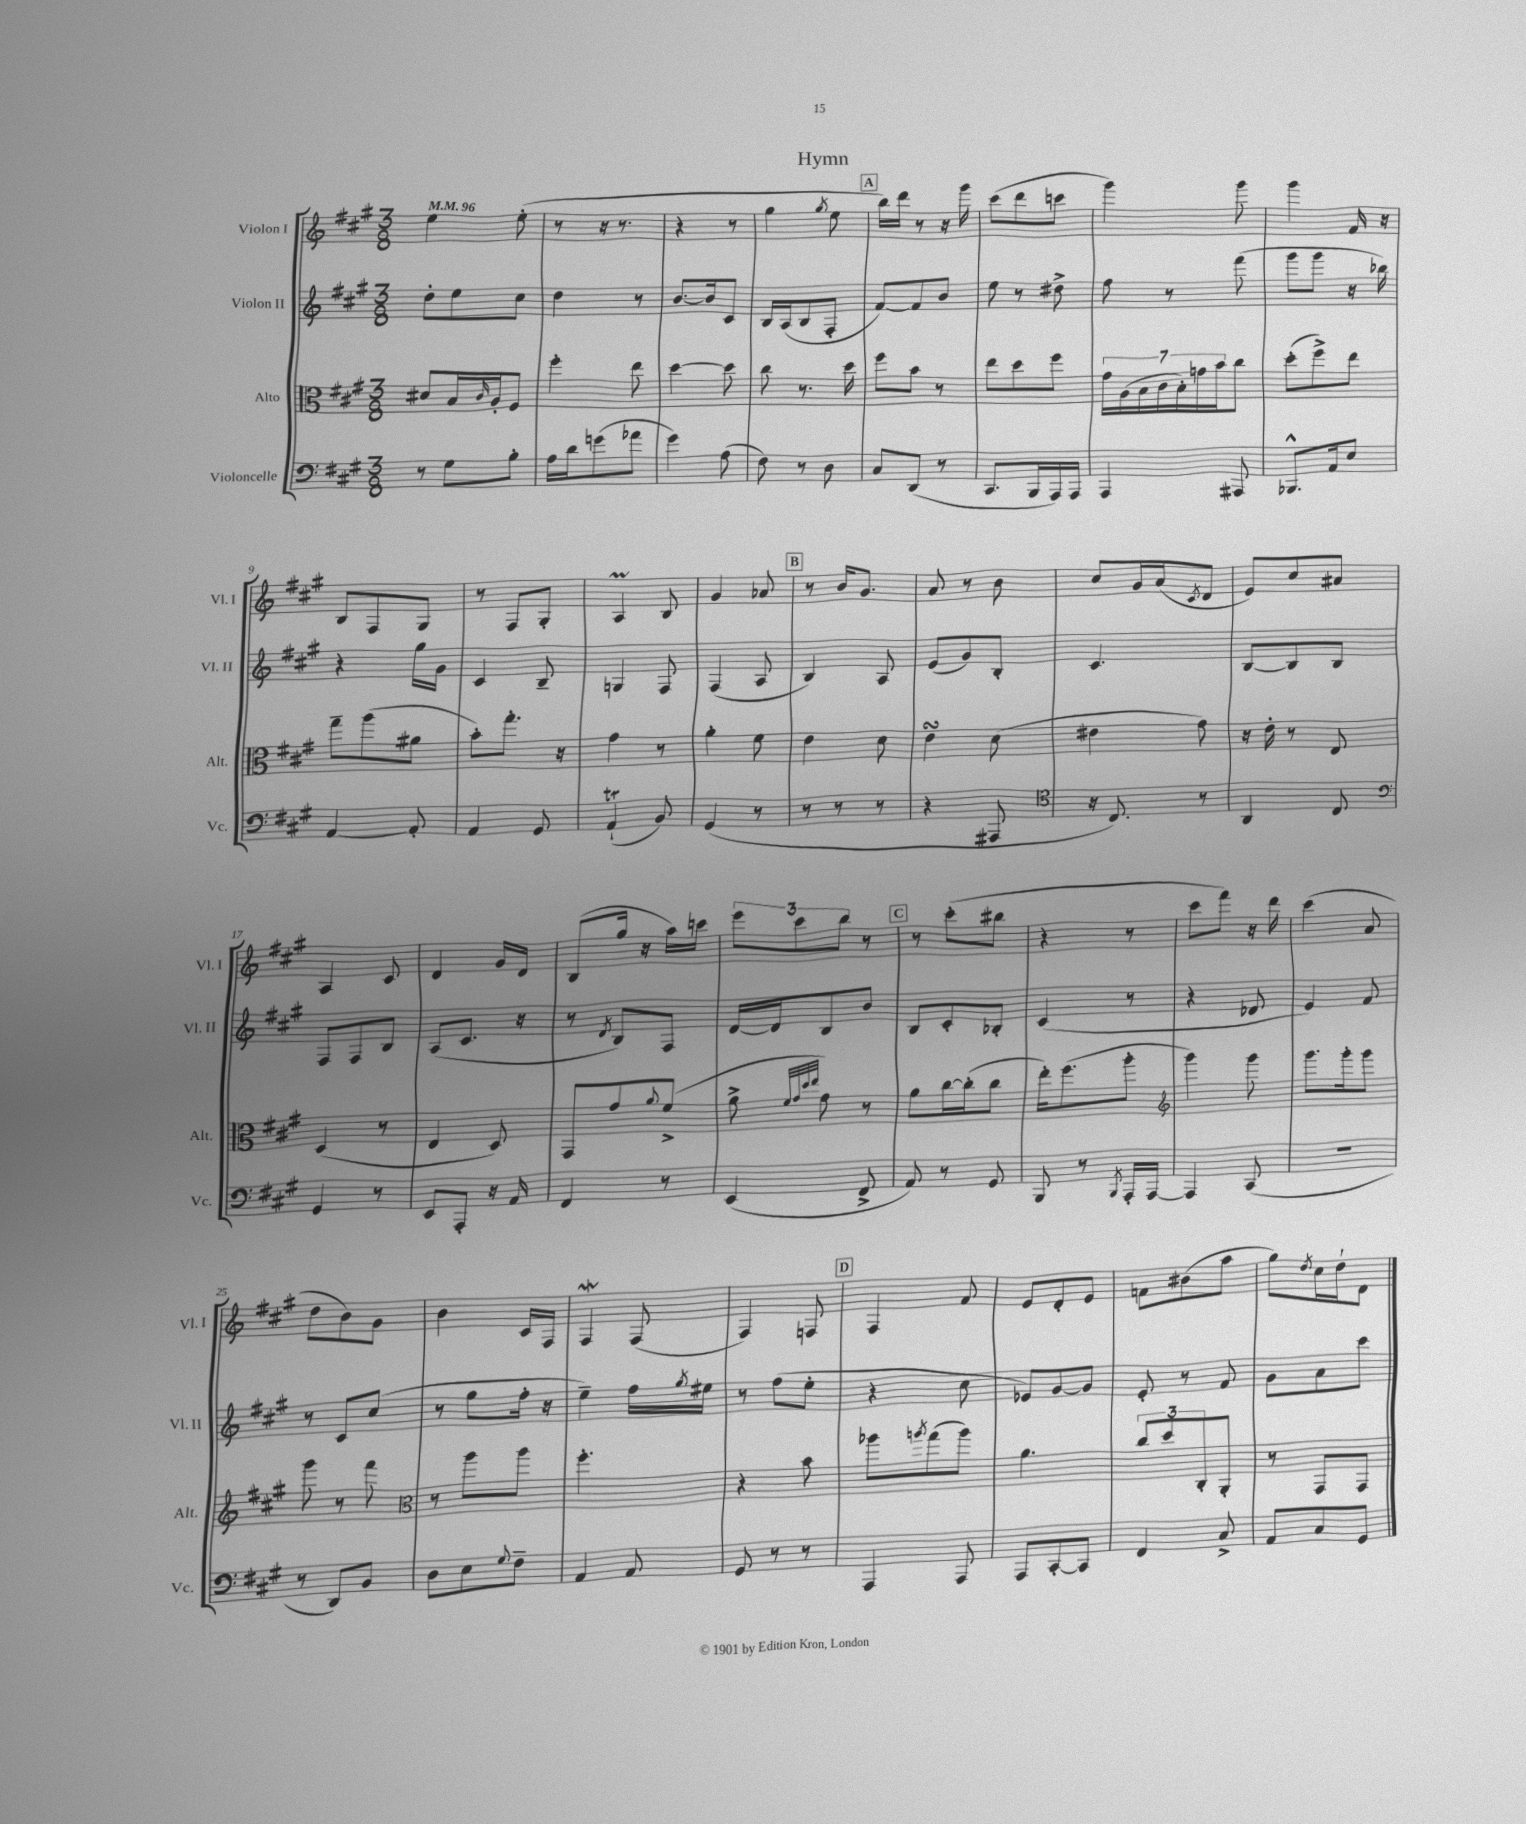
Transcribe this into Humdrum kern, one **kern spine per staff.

**kern	**kern	**kern	**kern
*part4	*part3	*part2	*part1
*staff4	*staff3	*staff2	*staff1
*I"Violoncelle	*I"Alto	*I"Violon II	*I"Violon I
*I'Vc.	*I'Alt.	*I'Vl. II	*I'Vl. I
*clefF4	*clefC3	*clefG2	*clefG2
*k[f#c#g#]	*k[f#c#g#]	*k[f#c#g#]	*k[f#c#g#]
*M3/8	*M3/8	*M3/8	*M3/8
*MM96	*MM96	*MM96	*MM96
=1	=1	=1	=1
8r	8d#X/L	8dd'\L	4ee\
8G#\L	16B/L	8ee\	.
.	16qqc#/	.	.
.	16A'/J	.	.
8B'\J	8F#/J	8cc#\J	(8ee'\
=2	=2	=2	=2
16A\LL	4ff#'\	4dd\	8r
16d\J	.	.	.
(8gn\	.	.	16r
.	.	.	8.r
8a-X\J	8ee\	8r	.
=3	=3	=3	=3
4g#\)	[4dd\	[8.b/L	4r
.	.	16b/k]	.
(8A\	8dd\]	8c#/J	8r
=4	=4	=4	=4
8F#\)	8cc#\	16B/LL	4gg#\
.	.	(16A/J	.
8r	8.r	8B/	.
.	.	.	8qgg#/
8D\	.	8F#'/J	8ee\
.	16dd\	.	.
!!LO:REH:place=s1:t=A
=5	=5	=5	=5
8C#/L	8ff#\L	[8f#/L)	16bb\LL)
.	.	.	16ddd\JJ
(8DD/J	8b\J	8f#/]	8r
8r	8r	8b/J	16r
.	.	.	16ggg#\
=6	=6	=6	=6
8.CC#/L	8ee\L	8ee\	(8ccc#\L
.	8dd\	8r	8ddd\
16BBB/L	.	.	.
16AAA/)	8ff#\J	8dd#X^\	8cccn\J
16AAA/JJ	.	.	.
=7	=7	=7	=7
4AAA/	28g#\LL	8ff#\	4ggg#\)
.	(28A\	.	.
.	28B\	.	.
.	28c#\	.	.
.	.	8r	.
.	28B'\)	.	.
.	28gn\	.	.
.	28b\J	.	.
8AAA#X/	8cc#\J	(8fff#\	8ggg#\
=8	=8	=8	=8
8.BBB-X^^/L	(8dd'\L	8ggg#\L	4ggg#\
.	8ff#^\)	8ggg#\J	.
16AA/k	.	.	.
8E/J	8ee\J	16r	16f#/
.	.	16bb-X\)	16r
!!LO:LB:g=z
=9	=9	=9	=9
[4AA/	8gg#~\L	4r	8B/L
.	(8aa\	.	8F#/
8AA'/]	8a#X\J	16gg#\LL	8G#/J
.	.	16g#\JJ	.
=10	=10	=10	=10
4AA/	8b'\L)	4c#/	8r
.	8.gg#'\J	.	8F#/L
8GG#/	.	8B~/	8G#'/J
.	16r	.	.
=11	=11	=11	=11
(4AAT`/	4g#\	4Gn/	4AM/
8BB/)	8r	8F#/	8B/
=12	=12	=12	=12
(4GG#/	4a'\	(4F#/	4g#/
8r	8f#\	8A/	8a-X/
!!LO:REH:place=s1:t=B
=13	=13	=13	=13
8r	4e\	4B/)	8r
8r	.	.	16b/KL
.	.	.	8.g#/J
8r	8d\	8A/	.
=14	=14	=14	=14
4r	4esSSS\	(8e/L	8a/
.	.	8g#/)	8r
8AAA#X/	(8d\	8B'/J	8b\
=15	=15	=15	=15
*clefC4	*	*	*
16r	4e#X\	4.c#/	8cc#/L
8.C#/)	.	.	.
.	.	.	16g#/L
.	.	.	(16a/J
.	.	.	8qc#/
8r	8g#\)	.	8d/J
=16	=16	=16	=16
4AA/	16r	[8B/L	8e/L)
.	16e'\	.	.
.	8r	8B/]	8cc#/
8C#/	8E/	8B/J	8a#X/J
!!LO:LB:g=z
=17	=17	=17	=17
*clefF4	*	*	*
4GG#/	(4D/	8F#/L	4A/
.	.	8F#/	.
8r	8r	8B/J	8c#/
=18	=18	=18	=18
8EE/L	4E/	(8A/L	4d/
8AAA'/J	.	8.c#/J	.
16r	8D/)	.	16g#/LL
16AA/	.	16r	16d/JJ
=19	=19	=19	=19
4FF#/	8GG#/L	8r	(8B/L
.	.	8qd/	.
.	8g#/	8B/L)	16gg#/Jk
.	.	.	16r
.	8qqa/	.	.
8r	(8f#^/J	8F#/J	16aa\LL)
.	.	.	16cccn\JJ
=20	=20	=20	=20
(4EE/	8a^\	[16d/LL	12eee\L
.	.	16d/J]	.
.	.	.	12ccc#\
.	32qqf#/LLL	.	.
.	32qqg#/	.	.
.	32qqdd/	.	.
.	32qqee/JJJ	.	.
.	8g#\)	8B/	.
.	.	.	12bb\J
8FF#^/	8r	8b/J	8r
!!LO:REH:place=s1:t=C
=21	=21	=21	=21
8AA/)	8a\L	8B/L	8r
8r	[16cc#\L	8c#'/	(8ccc#'\L
.	(16cc#'\J]	.	.
8GG#/	8cc#\J	8B-X'/J	8bb#X\J
=22	=22	=22	=22
8BBB/	16ee'\KL)	(4c#/	4r
.	(8.ff#\	.	.
8r	.	.	.
8qBBB/	.	.	.
16AAA'/LL	8aa'\J	8r	8r
[16AAA/JJ	.	.	.
=23	=23	=23	=23
*	*clefG2	*	*
4AAA/]	4ggg#\)	4r	8ccc#\L
.	.	.	8fff#\J)
(8CC#/	8ggg#\	8d-X/	16r
.	.	.	16ddd\
=24	=24	=24	=24
4.r	8.ggg#\L	4e/)	(4ccc#\
.	16ggg#'\k	.	.
.	8ggg#\J	8f#/	8a/
!!LO:LB:g=z
=25	=25	=25	=25
8r	8ggg#\	8r	8dd\L
8DD/L)	8r	8c#/L	8b\)
8BB/J	8fff#\	(8cc#/J	8g#\J
=26	=26	=26	=26
*	*clefC3	*	*
8D\L	8r	8r	4b\
8E\	8aa\L	8gg#\L	.
8qqG#/	.	.	.
8F#~\J	8aa\J	16ff#'\Jk	16c#/LL
.	.	16r	16F#/JJ
=27	=27	=27	=27
4AA/	4.ff#'\	4ee~\)	4F#W/
8AA/	.	16ff#\LL	(8F#/
.	.	8qgg#/	.
.	.	16ee#X\JJ	.
=28	=28	=28	=28
8GG#/	4r	8r	4F#/)
8r	.	(8ff#\L	.
8r	8b\	8ee'\J	8Fn/
!!LO:REH:place=s1:t=D
=29	=29	=29	=29
4AAA/	8aa-X\L	4r	4F#/
.	8qaan/	.	.
.	(8gg#\	.	.
8AAA/	8aa\J)	8cc#\	8f#/
=30	=30	=30	=30
8AAA/L	4.a\	8e-X/L)	8e/L
[8CC#'/	.	[8g#/	8d'/
8CC#/J]	.	8g#/J]	8e/J
=31	=31	=31	=31
4FF#/	12cc#/L	8e'/	8fn\L
.	12dd/	.	.
.	.	8r	(8b#X\
.	12C#'/	.	.
8C#^/	8AA'/J	8f#/	8aa\J
=32	=32	=32	=32
8AA/L	8r	8g#\L	8gg#\L)
.	.	.	8qdd/
8C#/	8GG#/L	8a\	16cc#\L
.	.	.	16dd`\J
8GG#/J	8GG#/J	8ccc#\J	8d\J
==	==	==	==
*-	*-	*-	*-
